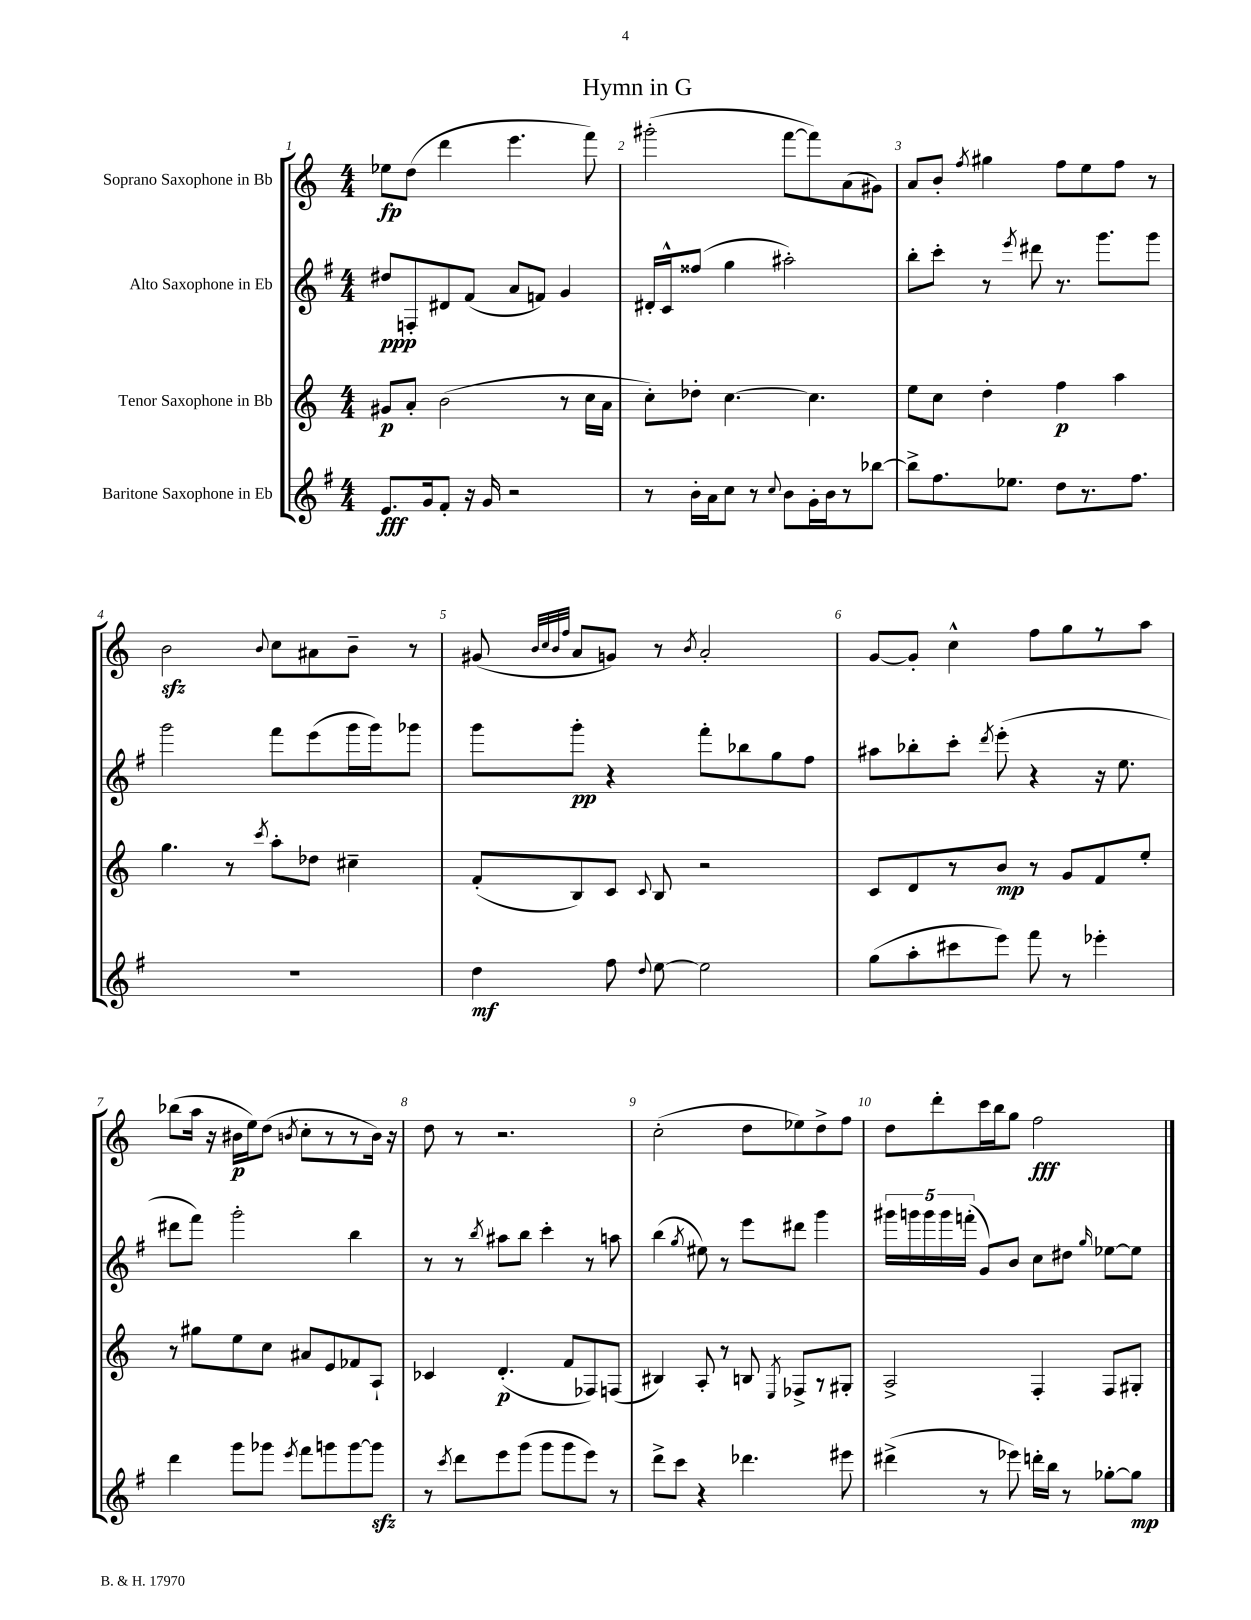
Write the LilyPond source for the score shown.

\header { title = "Hymn in G" }
<<
\new StaffGroup <<
\new Staff = "s0" \with { instrumentName = "Soprano Saxophone in Bb" } {
    \clef treble \key c \major \numericTimeSignature \time 4/4
    \autoBeamOff ees''8[\fp d''8]( d'''4 e'''4. f'''8) |
    gis'''2-.( f'''8[~ f'''8) a'8( gis'8]) |
    a'8[ b'8]-. \acciaccatura { f''8 } gis''4 f''8[ e''8 f''8] r8 |
    b'2\sfz \appoggiatura { b'8 } c''8[ ais'8 b'8]-- r8 |
    gis'8( \grace { b'32[ c''32 b'32 f''32] } a'8[ g'8]) r8 \acciaccatura { b'8 } a'2-. |
    g'8[~ g'8]-. c''4-^ f''8[ g''8 r8 a''8] |
    bes''8[( a''16] r16 bis'16[\p e''16) d''8]( \acciaccatura { b'8 } c''8[-. r8 r8 b'16]) r16 |
    d''8 r8 r2. |
    c''2-.( d''8[ ees''8) d''8-> f''8] |
    d''8[ d'''8-. c'''16 b''16 g''8] f''2\fff \bar "|." |
}
\new Staff = "s1" \with { instrumentName = "Alto Saxophone in Eb" } {
    \clef treble \key g \major \numericTimeSignature \time 4/4
    \autoBeamOff dis''8[\ppp f8-. dis'8 fis'8]( a'8[ f'8]) g'4 |
    dis'16[-. c'16-^ fisis''8]( g''4 ais''2-.) |
    b''8[-. c'''8]-. r8 \acciaccatura { e'''8 } dis'''8 r8. g'''8.[ g'''8] |
    g'''2 fis'''8[ e'''8( g'''16 g'''16) ges'''8] |
    g'''8[ g'''8]-.\pp r4 fis'''8[-. bes''8 g''8 fis''8] |
    ais''8[ bes''8-. c'''8]-. \acciaccatura { d'''8 } e'''8-.( r4 r16 e''8. |
    dis'''8[ fis'''8]) g'''2-. b''4 |
    r8 r8 \acciaccatura { b''8 } ais''8[ b''8] c'''4-. r8 a''8 |
    b''4( \acciaccatura { g''8 } eis''8) r8 e'''8[ dis'''8] g'''4 |
    \tuplet 5/4 { gis'''16[ g'''16 g'''16 g'''16 f'''16]-.( } g'8[) b'8] c''8[ dis''8] \grace { g''16 } ees''8[~ ees''8] \bar "|." |
}
\new Staff = "s2" \with { instrumentName = "Tenor Saxophone in Bb" } {
    \clef treble \key c \major \numericTimeSignature \time 4/4
    \autoBeamOff gis'8[\p a'8]-. b'2( r8 c''16[ a'16] |
    c''8[-.) des''8]-. c''4.~ c''4. |
    e''8[ c''8] d''4-. f''4\p a''4 |
    g''4. r8 \acciaccatura { c'''8 } a''8[-. des''8] cis''4-- |
    f'8[-.( b8) c'8] \appoggiatura { c'8 } b8 r2 |
    c'8[ d'8 r8 b'8]\mp r8 g'8[ f'8 e''8]-. |
    r8 gis''8[ e''8 c''8] ais'8[ e'8 fes'8 a8]-! |
    ces'4 d'4.-.\p( f'8[ fes8) f8]( |
    bis4) a8-. r8 b8 \acciaccatura { e8 } fes8[-> r8 gis8]-. |
    a2-> f4-. f8[ gis8]-. \bar "|." |
}
\new Staff = "s3" \with { instrumentName = "Baritone Saxophone in Eb" } {
    \clef treble \key g \major \numericTimeSignature \time 4/4
    \autoBeamOff e'8.[\fff g'16 fis'8]-. r16 g'16 r2 |
    r8 b'16[-. a'16 c''8] r8 \appoggiatura { c''8 } b'8[ g'16-. b'16 r8 bes''8]~ |
    bes''8[-> fis''8. ees''8.] d''8[ r8. fis''8.] |
    R1 |
    d''4\mf fis''8 \appoggiatura { d''8 } e''8~ e''2 |
    g''8[( a''8-. cis'''8 e'''8]) fis'''8 r8 ees'''4-. |
    d'''4 g'''8[ ges'''8] \acciaccatura { e'''8 } fis'''8[ g'''8 g'''8~ g'''8]\sfz |
    r8 \acciaccatura { c'''8 } d'''8[ e'''8 g'''8]( g'''8[ g'''8 e'''8]) r8 |
    d'''8[-> c'''8] r4 des'''4. eis'''8 |
    dis'''4->( r8 ees'''8) d'''16[-. b''16] r8 ges''8[~-. ges''8]\mp \bar "|." |
}
>>
>>
\layout { \context { \Score \override BarNumber.break-visibility = ##(#f #t #t) barNumberVisibility = #all-bar-numbers-visible } }
